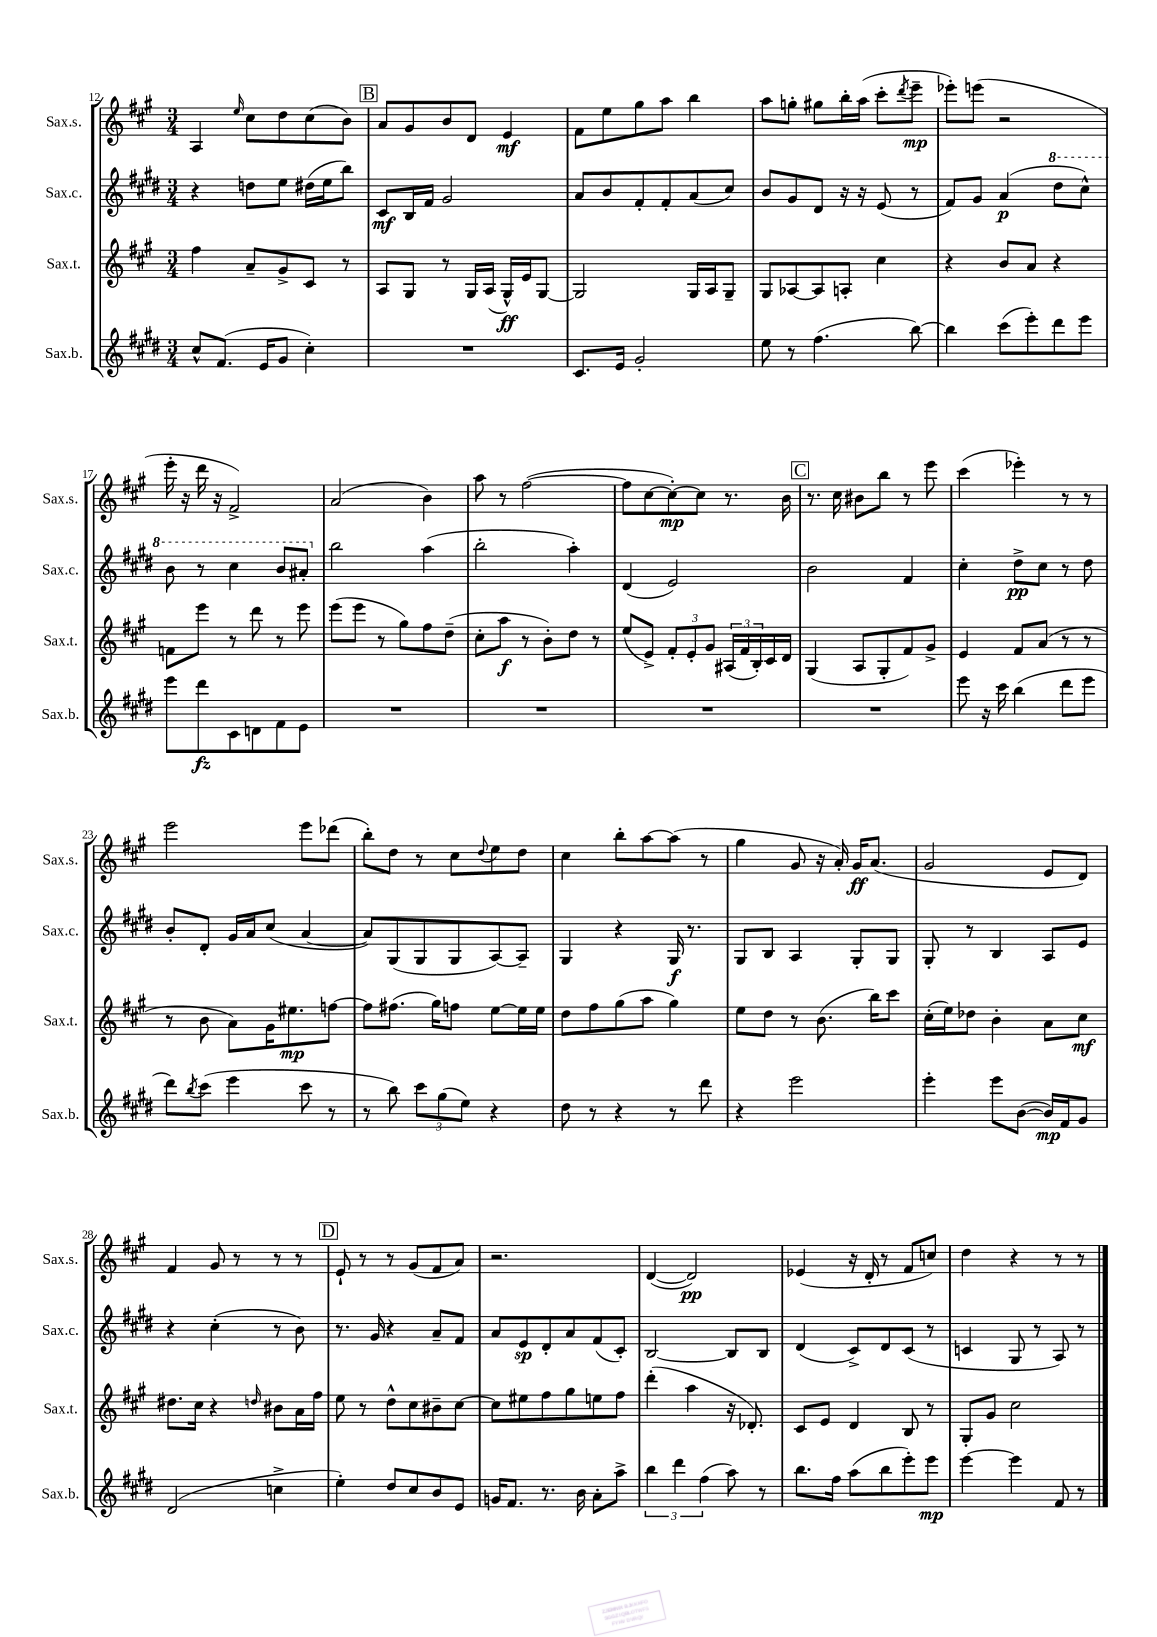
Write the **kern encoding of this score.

**kern	**dynam	**kern	**dynam	**kern	**dynam	**kern	**dynam
*part4	*part4	*part3	*part3	*part2	*part2	*part1	*part1
*staff4	*staff4	*staff3	*staff3	*staff2	*staff2	*staff1	*staff1
*I"Sax.b.	*	*I"Sax.t.	*	*I"Sax.c.	*	*I"Sax.s.	*
*I'Sax.b.	*	*I'Sax.t.	*	*I'Sax.c.	*	*I'Sax.s.	*
*clefG2	*	*clefG2	*	*clefG2	*	*clefG2	*
*k[f#c#g#d#]	*	*k[f#c#g#]	*	*k[f#c#g#d#]	*	*k[f#c#g#]	*
*M3/4	*	*M3/4	*	*M3/4	*	*M3/4	*
=12	=12	=12	=12	=12	=12	=12	=12
8cc#^^/L	.	4ff#\	.	4r	.	4A/	.
(8.f#/J	.	.	.	.	.	.	.
.	.	.	.	.	.	16qqee/	.
.	.	8a~/L	.	8ddn\L	.	8cc#\L	.
16e/KL	.	.	.	.	.	.	.
8g#/J	.	8g#^/	.	8ee\J	.	8dd\	.
4cc#'\)	.	8c#/J	.	(16dd#X\LL	.	(8cc#\	.
.	.	.	.	16ee\J	.	.	.
.	.	8r	.	8bb\J)	.	8b\J)	.
!!LO:REH:place=s1:t=B
=13	=13	=13	=13	=13	=13	=13	=13
2.r	.	8A/L	.	8c#/L	mf	8a/L	.
.	.	8G#/J	.	16B/L	.	8g#/	.
.	.	.	.	16f#/JJ	.	.	.
.	.	8r	.	2g#/	.	8b/	.
.	.	16G#/LL	.	.	.	8d/J	.
.	.	(16A/JJ	.	.	.	.	.
.	.	16G#^^/LL)	ff	.	.	4e/	mf
.	.	16e/J	.	.	.	.	.
.	.	[8G#/J	.	.	.	.	.
=14	=14	=14	=14	=14	=14	=14	=14
8.c#/L	.	2G#/]	.	8a/L	.	8f#\L	.
.	.	.	.	8b/	.	8ee\	.
16e/Jk	.	.	.	.	.	.	.
2g#'/	.	.	.	8f#'/	.	8gg#\	.
.	.	.	.	8f#'/	.	8aa\J	.
.	.	16G#/LL	.	(8a/	.	4bb\	.
.	.	16A/J	.	.	.	.	.
.	.	8G#~/J	.	8cc#/J)	.	.	.
=15	=15	=15	=15	=15	=15	=15	=15
8ee\	.	8G#/L	.	8b/L	.	8aa\L	.
8r	.	[8A-X/	.	8g#/	.	8ggn'\J	.
(4.ff#\	.	8A-/]	.	8d#/J	.	8gg#X\L	.
.	.	8An'/J	.	16r	.	16bb'\L	.
.	.	.	.	16r	.	(16aa\JJ	.
.	.	4cc#\	.	(8e/	.	8ccc#'\L	.
.	.	.	.	.	.	8qddd/	.
[8bb\)	.	.	.	8r	.	8eee~\J	mp
=16	=16	=16	=16	=16	=16	=16	=16
4bb\]	.	4r	.	8f#/L)	.	8eee-X'\L)	.
.	.	.	.	8g#/J	.	(8eeen\J	.
(8ccc#\L	.	8b/L	.	(4a/	p	2r	.
8eee'\)	.	8a/J	.	.	.	.	.
*	*	*	*	*8va	*	*	*
8ddd#\	.	4r	.	8ddd#\L	.	.	.
8eee\J	.	.	.	8ccc#^^\J)	.	.	.
!!LO:LB:g=z
=17	=17	=17	=17	=17	=17	=17	=17
8eee\L	.	8fn\L	.	8bb\	.	16eee'\	.
.	.	.	.	.	.	16r	.
8ddd#\	fz	8eee\J	.	8r	.	16ddd\	.
.	.	.	.	.	.	16r	.
8c#\	.	8r	.	4ccc#\	.	2f#^/)	.
8dn\	.	8ddd\	.	.	.	.	.
8f#\	.	8r	.	8bb/L	.	.	.
8e\J	.	8eee\	.	8aa#X'/J	.	.	.
=18	=18	=18	=18	=18	=18	=18	=18
*	*	*	*	*X8va	*	*	*
2.r	.	(8eee\L	.	2bb\	.	(2a/	.
.	.	8eee\J	.	.	.	.	.
.	.	8r	.	.	.	.	.
.	.	8gg#\L)	.	.	.	.	.
.	.	8ff#\	.	(4aa\	.	4b\)	.
.	.	(8dd~\J	.	.	.	.	.
=19	=19	=19	=19	=19	=19	=19	=19
2.r	.	8cc#'\L	.	2bb'\	.	8aa\	.
.	.	8aa\J	f	.	.	8r	.
.	.	8r	.	.	.	([2ff#\	.
.	.	8b'\L)	.	.	.	.	.
.	.	8dd\J	.	4aa'\)	.	.	.
.	.	8r	.	.	.	.	.
=20	=20	=20	=20	=20	=20	=20	=20
2.r	.	(8ee/L	.	(4d#/	.	8ff#\L]	.
.	.	8e^/J)	.	.	.	[8cc#\	.
.	.	12f#'/L	.	2e/)	.	8cc#'\_)	mp
.	.	12e'/	.	.	.	.	.
.	.	.	.	.	.	8cc#\J]	.
.	.	12g#/J	.	.	.	.	.
.	.	(24A#X/LL	.	.	.	8.r	.
.	.	24f#/	.	.	.	.	.
.	.	24B'/)	.	.	.	.	.
.	.	16c#/	.	.	.	.	.
.	.	16d/JJ	.	.	.	16b\	.
!!LO:REH:place=s1:t=C
=21	=21	=21	=21	=21	=21	=21	=21
2.r	.	(4G#/	.	2b\	.	8.r	.
.	.	.	.	.	.	16cc#\	.
.	.	8A/L	.	.	.	8b#X\L	.
.	.	8G#'/	.	.	.	8bb\J	.
.	.	8f#/)	.	4f#/	.	8r	.
.	.	8g#^/J	.	.	.	8eee\	.
=22	=22	=22	=22	=22	=22	=22	=22
8eee\	.	4e/	.	4cc#'\	.	(4ccc#\	.
16r	.	.	.	.	.	.	.
16ccc#\	.	.	.	.	.	.	.
(4bb\	.	8f#/L	.	8dd#^\L	pp	4eee-X'\)	.
.	.	(8a/J	.	8cc#\J	.	.	.
8ddd#\L	.	8r	.	8r	.	8r	.
8eee\J	.	8r	.	8dd#\	.	8r	.
!!LO:LB:g=z
=23	=23	=23	=23	=23	=23	=23	=23
8ddd#\L)	.	8r	.	8b'/L	.	2eee\	.
8qbb/	.	.	.	.	.	.	.
(8ccc#\J	.	8b\	.	8d#'/J	.	.	.
4eee\	.	8a\L)	.	16g#/LL	.	.	.
.	.	.	.	16a/J	.	.	.
.	.	16g#\K	.	(8cc#/J	.	.	.
.	.	8.ee#X\	mp	.	.	.	.
8ccc#\	.	.	.	[4a/	.	8eee\L	.
8r	.	[8ffn\J	.	.	.	(8ddd-X\J	.
=24	=24	=24	=24	=24	=24	=24	=24
8r	.	8ff\L]	.	8a/L])	.	8bb'\L)	.
8bb\)	.	(8.ff#X\J	.	(8G#/	.	8dd\J	.
12ccc#\L	.	.	.	8G#/	.	8r	.
.	.	16gg#\KL)	.	.	.	.	.
(12gg#\	.	.	.	.	.	.	.
.	.	8ffn\J	.	8G#/	.	8cc#\L	.
12ee\J)	.	.	.	.	.	.	.
.	.	.	.	.	.	8qqdd/	.
4r	.	[8ee\L	.	[8A/)	.	8ee\	.
.	.	16ee\L]	.	8A~/J]	.	8dd\J	.
.	.	16ee\JJ	.	.	.	.	.
=25	=25	=25	=25	=25	=25	=25	=25
8dd#\	.	8dd\L	.	4G#/	.	4cc#\	.
8r	.	8ff#\	.	.	.	.	.
4r	.	(8gg#\	.	4r	.	8bb'\L	.
.	.	8aa\J	.	.	.	[8aa\	.
8r	.	4gg#\)	.	16G#/	f	(8aa\J]	.
.	.	.	.	8.r	.	.	.
8ddd#\	.	.	.	.	.	8r	.
=26	=26	=26	=26	=26	=26	=26	=26
4r	.	8ee\L	.	8G#/L	.	4gg#\	.
.	.	8dd\J	.	8B/J	.	.	.
2eee\	.	8r	.	4A/	.	8g#/	.
.	.	(8.b\	.	.	.	16r	.
.	.	.	.	.	.	16a'/)	.
.	.	.	.	8G#'/L	.	16g#/KL	ff
.	.	16bb\KL)	.	.	.	(8.a/J	.
.	.	8ccc#\J	.	8G#/J	.	.	.
=27	=27	=27	=27	=27	=27	=27	=27
4eee'\	.	(16cc#'\LL	.	8G#'/	.	2g#/	.
.	.	16ee\J)	.	.	.	.	.
.	.	8dd-X\J	.	8r	.	.	.
8eee\L	.	4b'\	.	4B/	.	.	.
([8b\J	.	.	.	.	.	.	.
16b/LL])	mp	8a\L	.	8A/L	.	8e/L	.
16f#/J	.	.	.	.	.	.	.
8g#/J	.	8cc#\J	mf	8e/J	.	8d/J)	.
!!LO:LB:g=z
=28	=28	=28	=28	=28	=28	=28	=28
(2d#/	.	8.dd#X\L	.	4r	.	4f#/	.
.	.	16cc#\Jk	.	.	.	.	.
.	.	4r	.	(4cc#'\	.	8g#/	.
.	.	.	.	.	.	8r	.
.	.	16qqddn/	.	.	.	.	.
4ccn^\	.	8b#X\L	.	8r	.	8r	.
.	.	16a\L	.	8b\)	.	8r	.
.	.	16ff#\JJ	.	.	.	.	.
!!LO:REH:place=s1:t=D
=29	=29	=29	=29	=29	=29	=29	=29
4ee'\)	.	8ee\	.	8.r	.	8e`/	.
.	.	8r	.	.	.	8r	.
.	.	.	.	16g#/	.	.	.
8dd#/L	.	8dd^^\L	.	4r	.	8r	.
8cc#/	.	8cc#\	.	.	.	(8g#/L	.
8b/	.	8b#X~\	.	8a~/L	.	8f#/	.
8e/J	.	[8cc#\J	.	8f#/J	.	8a/J)	.
=30	=30	=30	=30	=30	=30	=30	=30
16gn/KL	.	8cc#\L]	.	8a/L	.	2.r	.
8.f#/J	.	.	.	.	.	.	.
.	.	8ee#X\	.	8e/	sp	.	.
8.r	.	8ff#\	.	8d#'/	.	.	.
.	.	8gg#\	.	8a/	.	.	.
16b\	.	.	.	.	.	.	.
8a'\L	.	8een\	.	(8f#/	.	.	.
8aa^\J	.	8ff#\J	.	8c#'/J)	.	.	.
=31	=31	=31	=31	=31	=31	=31	=31
6bb\	.	(4ddd'\	.	[2B/	.	([4d/	.
6ddd#\	.	.	.	.	.	.	.
.	.	4aa\	.	.	.	2d/])	pp
(6ff#\	.	.	.	.	.	.	.
8aa\)	.	16r	.	8B/L]	.	.	.
.	.	8.d-X'/)	.	.	.	.	.
8r	.	.	.	8B/J	.	.	.
=32	=32	=32	=32	=32	=32	=32	=32
8.bb\L	.	8c#/L	.	(4d#/	.	(4e-X/	.
.	.	8e/J	.	.	.	.	.
16ff#\Jk	.	.	.	.	.	.	.
(8aa\L	.	4d/	.	8c#^/L)	.	16r	.
.	.	.	.	.	.	16d'/	.
8bb\	.	.	.	8d#/	.	8r	.
8eee'\)	.	8B/	.	(8c#/J	.	8f#/L	.
8eee\J	mp	8r	.	8r	.	8ccn/J)	.
=33	=33	=33	=33	=33	=33	=33	=33
[4eee\	.	8G#'/L	.	4cn/	.	4dd\	.
.	.	8g#/J	.	.	.	.	.
4eee\]	.	2cc#\	.	8G#/	.	4r	.
.	.	.	.	8r	.	.	.
8f#/	.	.	.	8A/)	.	8r	.
8r	.	.	.	8r	.	8r	.
==	==	==	==	==	==	==	==
*-	*-	*-	*-	*-	*-	*-	*-
